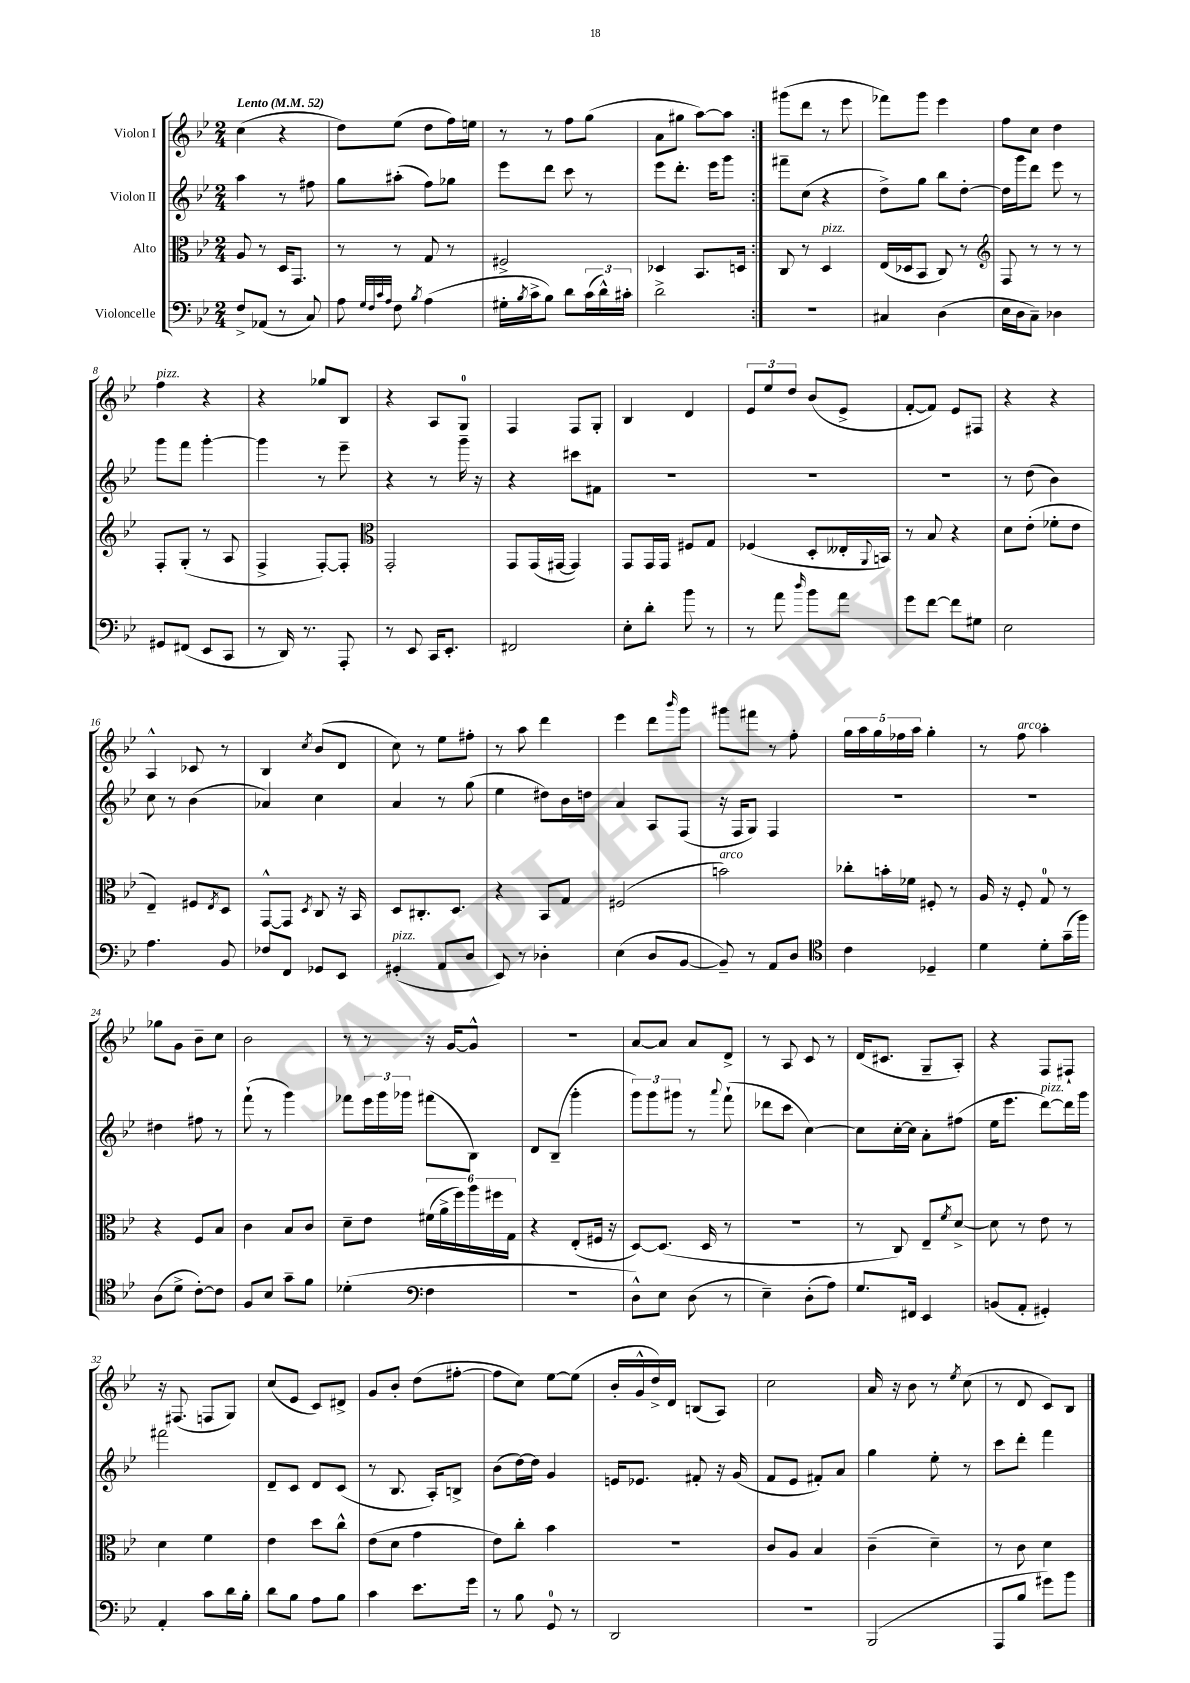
<<
\new StaffGroup <<
\new Staff = "s0" \with { instrumentName = "Violon I" } {
    \clef treble \key bes \major \numericTimeSignature \time 2/4 \tempo "Lento" 4 = 52
    \repeat volta 2 { c''4( r4 |
    d''8) ees''8( d''8 f''16) e''16 |
    r8 r8 f''8 g''8( |
    a'8 gis''8 a''8~) a''8 | }
    gis'''8( d'''8 r8 ees'''8 |
    fes'''8) g'''8 ees'''4 |
    f''8 c''8 d''4 |
    f''4^\markup { \italic "pizz." } r4 |
    r4 ges''8 bes8 |
    r4 a8 g8-0 |
    f4 f8 g8-. |
    bes4 d'4 |
    \tuplet 3/2 { ees'8 ees''8 d''8 } bes'8( ees'8-> |
    f'8~-. f'8) ees'8 fis8 |
    r4 r4 |
    a4-^ ces'8 r8 |
    bes4 \acciaccatura { c''8 } bes'8( d'8 |
    c''8) r8 ees''8 fis''8-. |
    r8 a''8 d'''4 |
    ees'''4 d'''8 \grace { bes'''16 } g'''8 |
    gis'''8 fis'''8 r8 f''8-. |
    \tuplet 5/4 { g''16 a''16 g''16 fes''16 a''16 } g''4-. |
    r8 f''8^\markup { \italic "arco" } a''4-. |
    ges''8 g'8 bes'8-- c''8 |
    bes'2 |
    r8 r8 r16 g'16~ g'8-^ |
    r2 |
    a'8~ a'8 a'8 d'8-> |
    r8 a8 c'8 r8 |
    d'16( cis'8. g8-- a8-.) |
    r4 f8 fis8-! |
    r16 fis8.( f8 g8) |
    c''8( ees'8 c'8) dis'8-> |
    g'8 bes'8-. d''8( fis''8~-. |
    fis''8 c''8) ees''8~ ees''8( |
    bes'16-. g'16-^ d''16->) d'16 b8( a8) |
    c''2 |
    a'16 r16 bes'8 r8 \acciaccatura { ees''8 } c''8( |
    r8 d'8 c'8) bes8 \bar "|." |
}
\new Staff = "s1" \with { instrumentName = "Violon II" } {
    \clef treble \key bes \major \numericTimeSignature \time 2/4
    \repeat volta 2 { a''4 r8 fis''8 |
    g''8 ais''8-.( f''8) ges''8 |
    ees'''8 d'''8 c'''8 r8 |
    ees'''8 d'''8.-. ees'''16 g'''8 | }
    fis'''8-- c''8( r4 |
    d''8->) g''8 bes''8 d''8~-. |
    d''16 g'''16 d'''8 ees'''8 r8 |
    g'''8 f'''8 g'''4~-. |
    g'''4 r8 ees'''8-- |
    r4 r8 g'''16-- r16 |
    r4 cis'''8 fis'8 |
    R2 |
    R2 |
    R2 |
    r8 d''8( bes'4) |
    c''8 r8 bes'4( |
    aes'4) c''4 |
    a'4 r8 g''8( |
    ees''4 dis''8) bes'16 d''16 |
    a'4 a8 f8( |
    r16 f16 g8) f4 |
    R2 |
    R2 |
    dis''4 fis''8 r8 |
    f'''8-!( r8 g'''4) |
    fes'''8 \tuplet 3/2 { ees'''16 g'''16 ges'''16 } fis'''8( bes8) |
    d'8 bes8--( g'''4-. |
    \tuplet 3/2 { g'''8) g'''8 gis'''8 } r8 \appoggiatura { a'''8 } f'''8-!( |
    des'''8 c'''8 c''4~) |
    c''8 c''16~-. c''16 a'8-. fis''8( |
    ees''16 ees'''8. d'''8~^\markup { \italic "pizz." }) d'''16 g'''16 |
    fis'''2 |
    d'8-- c'8 d'8 c'8( |
    r8 bes8. a16-.) b8-> |
    bes'8( d''16~) d''16 g'4 |
    e'16 ees'8. fis'8-. r16 g'16( |
    f'8 ees'8 fis'8-.) a'8 |
    g''4 ees''8-. r8 |
    c'''8 d'''8-. f'''4 \bar "|." |
}
\new Staff = "s2" \with { instrumentName = "Alto" } {
    \clef alto \key bes \major \numericTimeSignature \time 2/4
    \repeat volta 2 { a8 r8 d16 g,8. |
    r8 r8 g8 r8 |
    fis2-> |
    des4 bes,8. d16 | }
    c8 r8 d4^\markup { \italic "pizz." } |
    ees16( des16 bes,8 c8) r8 |
    \clef treble f8 r8 r8 r8 |
    f8-. g8-.( r8 a8 |
    f4-> f8~-.) f8-. |
    \clef alto g,2-. |
    g,8 g,16( gis,16~ gis,4) |
    g,8 g,16 g,16 fis8 g8 |
    fes4( d8-. eeses16-. \appoggiatura { a,8 } b,16) |
    r8 bes8 r4 |
    d'8 ees'8-.( fes'8-. ees'8 |
    ees4--) fis8 \acciaccatura { ees8 } d8 |
    g,8~-^ g,8 \acciaccatura { d8 } c8 r16 bes,16 |
    d8 cis8.-. d8. |
    r4 bes,8 g8 |
    fis2( |
    b'2^\markup { \italic "arco" }) |
    ces''8-. b'16-. fes'16 fis8-. r8 |
    a16 r16 f8-. g8-0 r8 |
    r4 f8 bes8 |
    c'4 bes8 c'8 |
    d'8-- ees'8 \tuplet 6/4 { fis'16( a'16-> f''16) a''16 fis''16 g16 } |
    r4 ees8-.( fis16 r16 |
    d8~) d8.( d16 r8 |
    r2 |
    r8 c8) ees8-- \acciaccatura { f'8 } d'8~-> |
    d'8 r8 ees'8 r8 |
    d'4 f'4 |
    ees'4 d''8 c''8-^ |
    ees'8( d'8 g'4 |
    ees'8) c''8-. bes'4 |
    R2 |
    c'8 a8 bes4 |
    c'4--( d'4--) |
    r8 c'8 d'4 \bar "|." |
}
\new Staff = "s3" \with { instrumentName = "Violoncelle" } {
    \clef bass \key bes \major \numericTimeSignature \time 2/4
    \repeat volta 2 { f8-> aes,8( r8 c8) |
    a8 \grace { g32 f32 c'32 a32 } f8 \acciaccatura { bes8 } a4( |
    gis16-. \acciaccatura { bes8 } c'16-> bes8) d'8 \tuplet 3/2 { c'16( d'16-^) cis'16-. } |
    d'2-> | }
    r2 |
    cis4 d4( |
    ees16 d16 c8--) des4 |
    gis,8 fis,8( ees,8 c,8 |
    r8 d,16) r8. a,,8-. |
    r8 ees,8 c,16 ees,8.-. |
    fis,2 |
    ees8-. d'8-. bes'8 r8 |
    r8 a'8 \grace { d''16 } bes'8 a'8 |
    g'8 f'8~ f'8 gis8 |
    ees2 |
    a4. bes,8 |
    fes8 f,8 ges,8 ees,8 |
    gis,4-.^\markup { \italic "pizz." }( a,8 d8 |
    ees,8) r8 des4-. |
    ees4( d8 bes,8~ |
    bes,8--) r8 a,8 d8 |
    \clef tenor c'4 des4-- |
    d'4 d'8-. g'16--( f''16) |
    a8( d'8-> c'8~-.) c'8 |
    f8 bes8 g'8-- f'8 |
    des'4-.( \clef bass f4 |
    r2 |
    d8-^) ees8 d8( r8 |
    ees4--) d8-.( a8) |
    g8. fis,16 ees,4 |
    b,8( a,8-. gis,4-.) |
    a,4-. c'8 d'16 bes16-. |
    d'8 bes8 a8 bes8 |
    c'4 ees'8. g'16 |
    r8 bes8 g,8-0 r8 |
    d,2 |
    r2 |
    bes,,2( |
    a,,8 bes8 gis'8) bes'8 \bar "|." |
}
>>
>>
